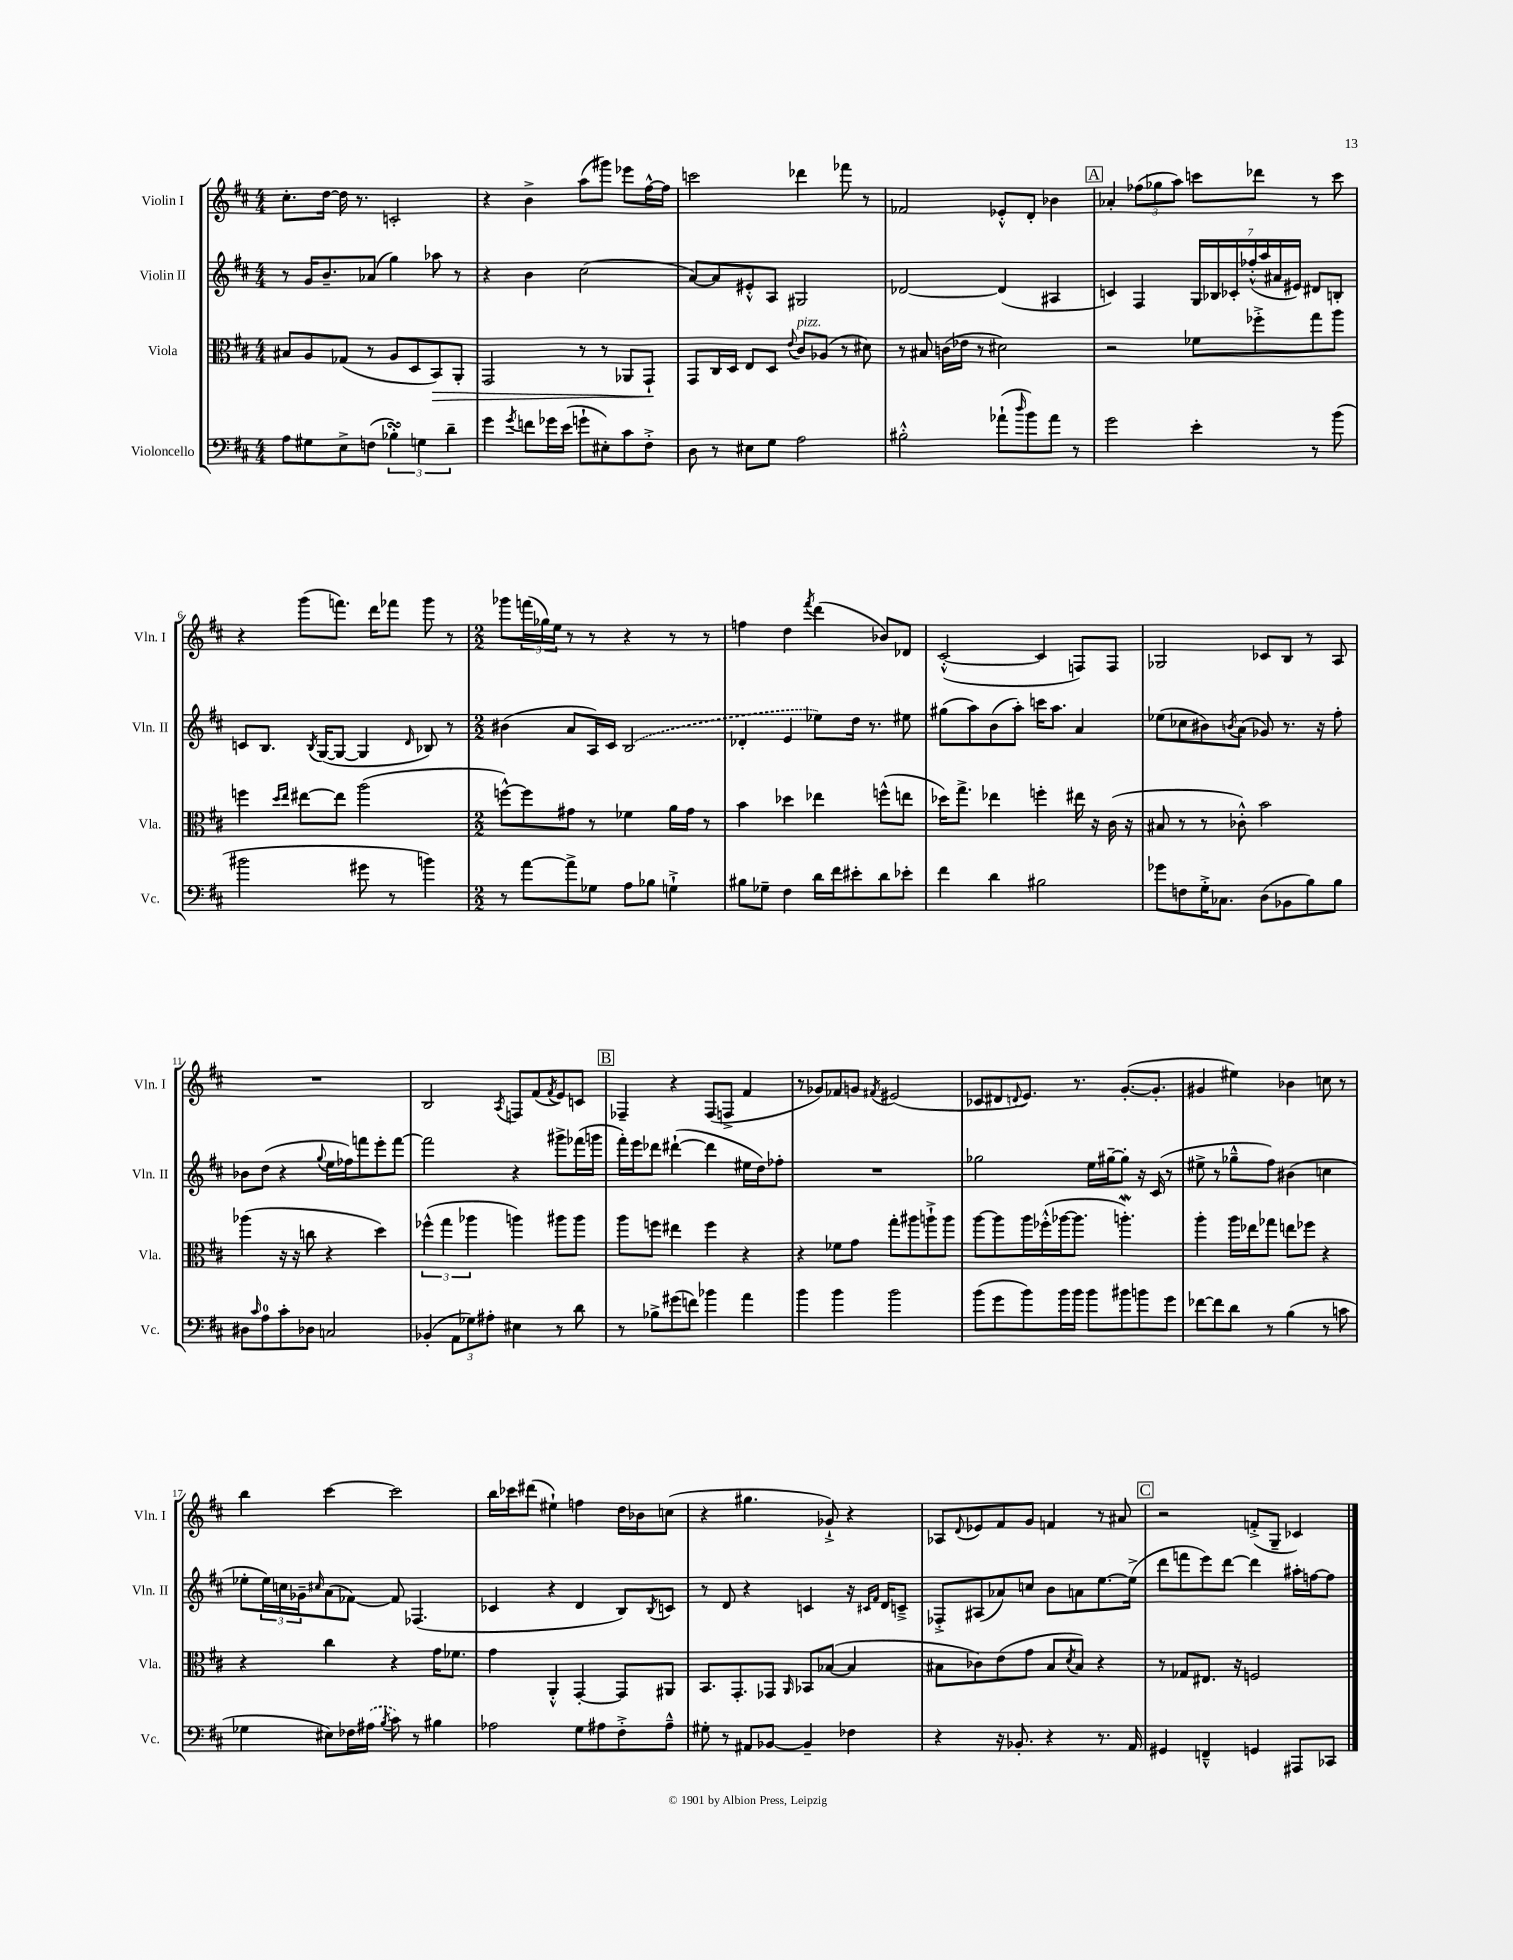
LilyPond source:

<<
\new StaffGroup <<
\new Staff = "s0" \with { instrumentName = "Violin I" shortInstrumentName = "Vln. I" } {
    \clef treble \key d \major \numericTimeSignature \time 4/4
    cis''8.-. d''16~ d''16 r8. c'2-. |
    r4 b'4-> a''8( gis'''8) ees'''8 fis''16~-^ fis''16 |
    c'''2 des'''4 fes'''8 r8 |
    fes'2 ees'8-.-^ d'8-. bes'4 |
    \mark \markup { \box "A" } aes'4-. \tuplet 3/2 { fes''8( ges''8 a''8) } c'''8 des'''8 r8 c'''8 |
    r4 g'''8( f'''8.) d'''16 fes'''8 g'''8 r8 |
    \numericTimeSignature \time 2/2 ges'''8 \tuplet 3/2 { f'''16( ges''16) e''16 } r8 r8 r4 r8 r8 |
    f''4 d''4 \acciaccatura { fis'''8 } d'''4( bes'8) des'8 |
    cis'2~-.-^( cis'4 f8) f8 |
    ges2 ces'8 b8 r8 a8 |
    R1 |
    b2 \acciaccatura { a8 } f8 fis'8( \acciaccatura { fis'8 } e'8) c'8 |
    \mark \markup { \box "B" } fes4-- r4 fes8( f8-> fis'4 |
    r8 ges'8) fes'8 g'8 \acciaccatura { fis'8 } eis'2( |
    ces'8 dis'8 \appoggiatura { d'8 } e'8.) r8. g'8.~-.( g'8.-. |
    gis'4 eis''4) bes'4 c''8 r8 |
    b''4 cis'''4~ cis'''2 |
    b''16 ces'''16 dis'''8( eis''4-!) f''4 d''16 bes'16 c''8( |
    r4 gis''4. ges'8-!->) r4 |
    aes8 \appoggiatura { d'8 } ees'8 fis'8 g'8 f'4 r8 ais'8 |
    \mark \markup { \box "C" } r2 f'8-.->( g8-- ces'4) \bar "|." |
}
\new Staff = "s1" \with { instrumentName = "Violin II" shortInstrumentName = "Vln. II" } {
    \clef treble \key d \major \numericTimeSignature \time 4/4
    r8 g'16 b'8.-- aes'8( g''4) aes''8 r8 |
    r4 b'4 cis''2( |
    a'8~) a'8 eis'8-.-^ a8 gis2 |
    des'2~ des'4( ais4 |
    \mark \markup { \box "A" } c'4) fis4 \tuplet 7/4 { g16 bes16 ces'16-. fes''16-.-^( a''16 ais'16 eis'16) } dis'8 b8-. |
    c'8 b8. \acciaccatura { b8 } g16~( g8~ g4 \grace { d'16 } bes8) r8 |
    \numericTimeSignature \time 2/2 bis'4( a'8 a16) cis'16 \once \slurDashed b2( |
    des'4-. e'4 ees''8) d''16 r8. eis''8 |
    gis''8( a''8) b'8( a''8-.) c'''16 a''8. a'4 |
    ees''8( ces''8 bis'8) \acciaccatura { b'8 } a'8( ges'8) r8. r16 fis''8-. |
    bes'8 d''8( r4 \appoggiatura { g''8 } e''16 fes''16) f'''8 e'''8-. f'''8~ |
    f'''2 r4 gis'''8-> fes'''16( g'''16 |
    \mark \markup { \box "B" } fis'''16-.) e'''16 des'''8 dis'''4~-!( dis'''4 eis''16 d''16) fes''8-. |
    R1 |
    ges''2 e''16 gis''16~-- gis''8-. r16 cis'16( r8 |
    eis''8-> r8 ges''8---^ fis''8) bis'4( c''4 |
    ees''8-. \tuplet 3/2 { ees''16) c''16 ges'16-- } \grace { cis''16 } a'8( fes'8~) fes'8 fes4.( |
    ces'4 r4 d'4 b8) \acciaccatura { b8 } c'8 |
    r8 d'8 r4 c'4 r16 \grace { cis'16 fis'16 } d'16 c'8---> |
    fes8-.-> ais8( aes'8) c''8 b'8 a'8 e''8.~ e''16->( |
    \mark \markup { \box "C" } d'''8 f'''8 e'''8) d'''8~ d'''4 ais''16-. f''16~ f''8 \bar "|." |
}
\new Staff = "s2" \with { instrumentName = "Viola" shortInstrumentName = "Vla." } {
    \clef alto \key d \major \numericTimeSignature \time 4/4
    bis8 a8 ges8( r8 a8 d8 b,8\>) a,8-. |
    g,2 r8 r8 aes,8 g,8-!\! |
    g,8 cis16 d16 e8 d8 \appoggiatura { e'8 } cis'8^\markup { \italic "pizz." } aes8( r8 dis'8) |
    r8 bis8 c'16( ees'16 r8 dis'2) |
    \mark \markup { \box "A" } r2 fes'8 fes''8-.-> g''8 a''8 |
    f''4 \grace { d''16 e''16 } eis''8~ eis''8 a''2( |
    \numericTimeSignature \time 2/2 f''8~-^) f''8 gis'8 r8 fes'4 a'16 gis'16 r8 |
    b'4 des''4 ees''4 f''8-^( e''8 |
    des''16) g''8.-> ees''4 f''4-. eis''16 r16 cis'16( r16 |
    bis8 r8 r8 ces'8-.-^) b'2 |
    aes''4( r16 r16 c''8 r4 d''4) |
    \tuplet 3/2 { fes''4-^( g''4 aes''4 } a''4) ais''8 ais''8 |
    \mark \markup { \box "B" } a''8 f''8 eis''4 f''4 r4 |
    r4 fes'8 g'8 g''8-. ais''8 a''8-!-> a''8 |
    a''8~ a''8 a''16 fes''16-.-^( aes''16~ aes''8. a''4.-.\mordent) |
    a''4-. a''16 ees''16 ges''8 e''8 fes''8 r4 |
    r4 cis''4 r4 g'16 fes'8. |
    g'4 a,4-.-^ g,4~-. g,8 ais,8 |
    b,8. g,8.-. ges,8 \grace { a,16 } bes,8 bes8~( bes4 |
    bis8 ces'8) e'8( g'8 bis8 \acciaccatura { d'8 } bis8) r4 |
    \mark \markup { \box "C" } r8 ges8 eis8. r16 f2 \bar "|." |
}
\new Staff = "s3" \with { instrumentName = "Violoncello" shortInstrumentName = "Vc." } {
    \clef bass \key d \major \numericTimeSignature \time 4/4
    a8 gis8 e8-> f8( \tuplet 3/2 { bes4-.\turn) g4 d'4-- } |
    g'4 \acciaccatura { g'8 } f'8 ges'16 e'16( g'8-! eis8-.) cis'8 fis8-.-> |
    d8 r8 eis8 g8 a2 |
    bis2-.-^ aes'8-!( \grace { d''16 } b'8) aes'8 r8 |
    \mark \markup { \box "A" } g'2 e'4-. r8 b'8( |
    bis'2 gis'8 r8 b'4) |
    \numericTimeSignature \time 2/2 r8 a'8~ a'8-> ges8 a8 bes8 g4-!-> |
    bis8 ges8-- fis4 d'16 fis'16 eis'8-. d'8 ees'8-. |
    fis'4 d'4 bis2 |
    ges'8 f8 g16-.-> ces8. d8( bes,8 b8) b8 |
    dis8 \grace { cis'16 } a8-0 cis'8-. des8 c2 |
    bes,4-.( \tuplet 3/2 { a,8 ges8) ais8-. } eis4 r8 d'8 |
    \mark \markup { \box "B" } r8 bes8-> gis'8( f'8) bes'4 a'4 |
    b'4 b'4 b'2 |
    b'8( g'8 b'8) b'16 b'16 b'8 bis'8 b'8 g'8 |
    fes'8~ fes'8 d'8 r8 b4( r8 c'8 |
    ges4 eis8) fes16 \once \slurDashed ais16( \acciaccatura { b8 } cis'8) r8 bis4 |
    aes2 g8 ais8 fis8-.-> ais8---^ |
    gis8-. r8 ais,8 bes,8~ bes,4-- fes4 |
    r4 r16 bes,8.-. r4 r8. a,16 |
    \mark \markup { \box "C" } gis,4 f,4---^ g,4 ais,,8 ces,8 \bar "|." |
}
>>
>>
